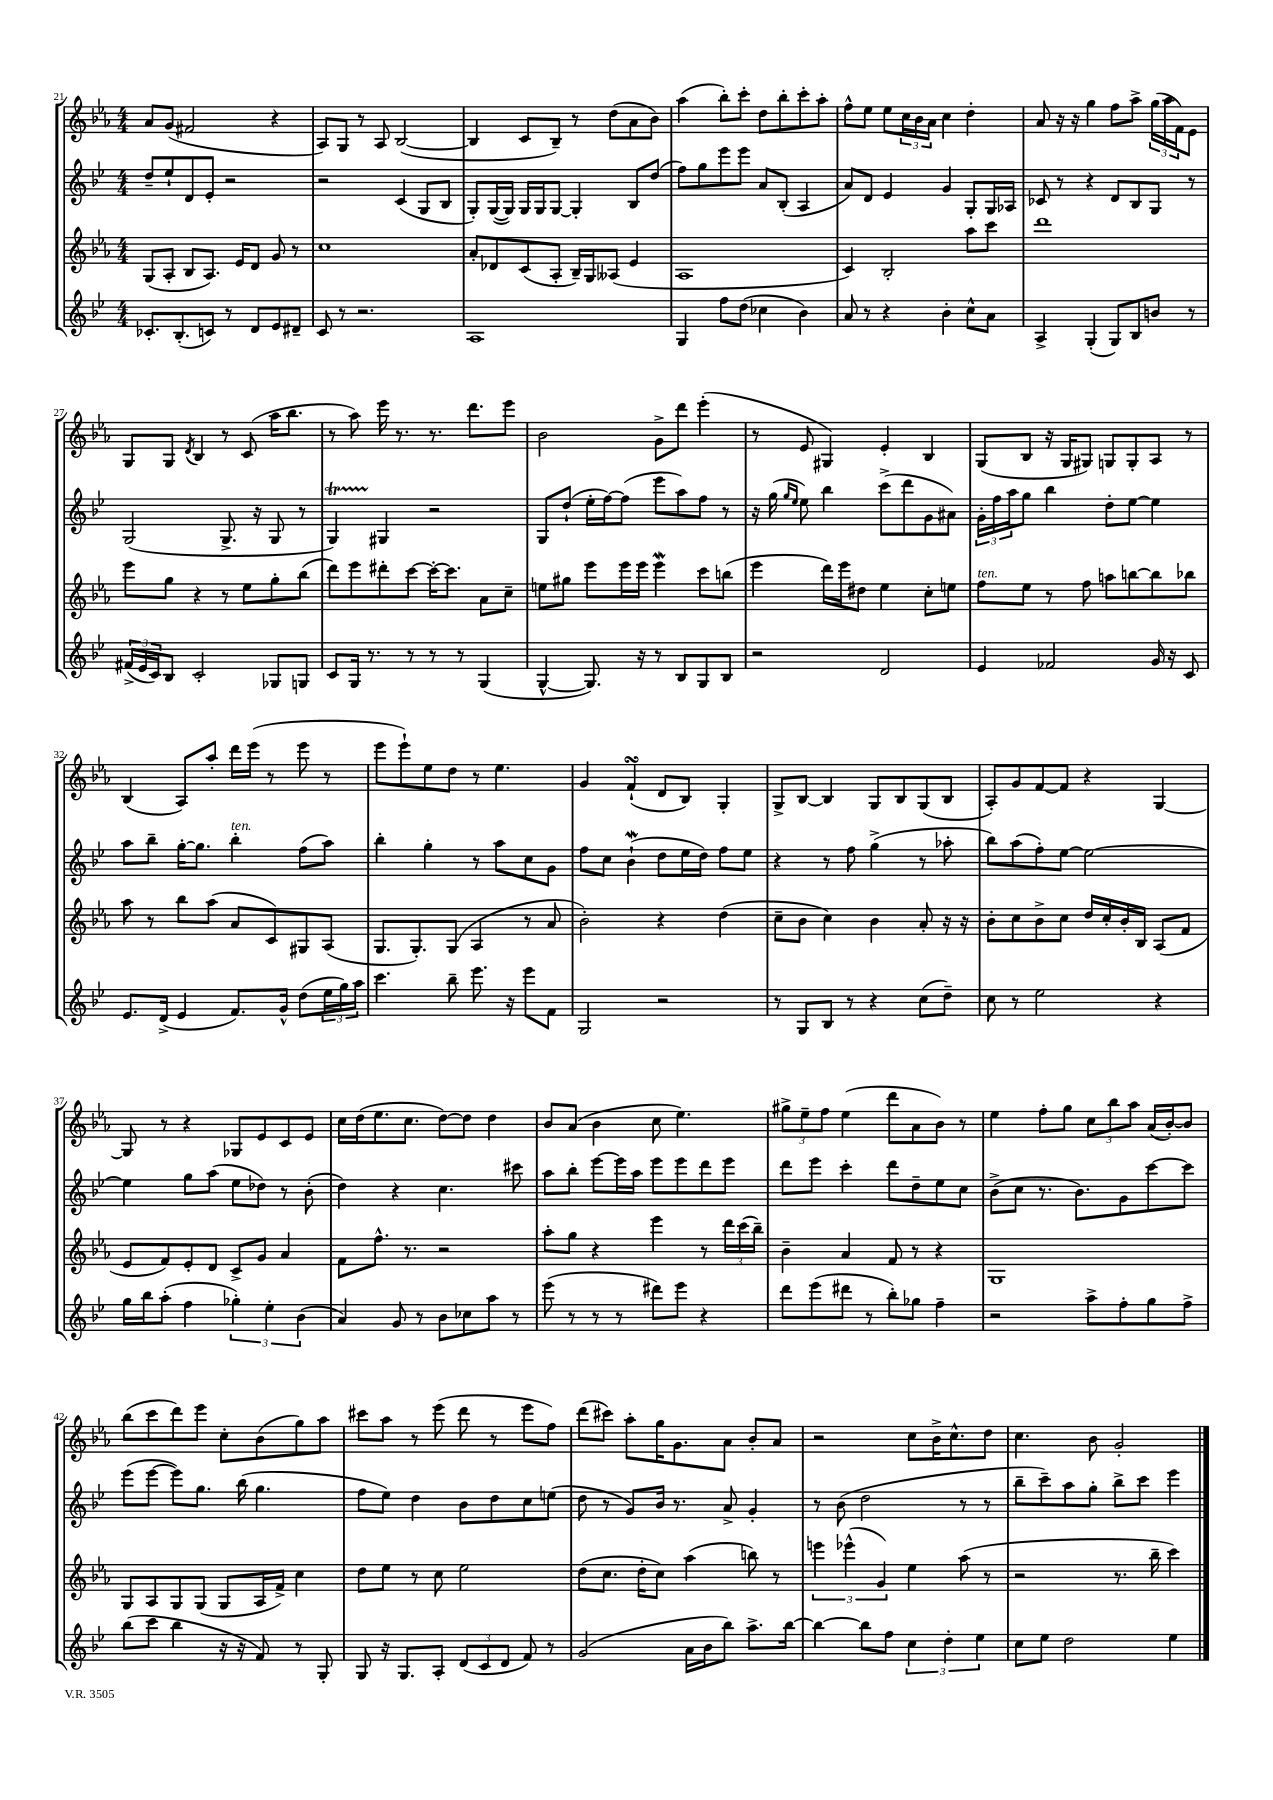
<<
\new StaffGroup <<
\new Staff = "s0" {
    \clef treble \key ees \major \numericTimeSignature \time 4/4
    aes'8 g'8( fis'2 r4 |
    aes8) g8 r8 aes8 bes2~( |
    bes4 c'8 bes8--) r8 d''8( aes'8 bes'8) |
    aes''4( bes''8-.) c'''8-. d''8 bes''8-. c'''8-. aes''8-. |
    f''8-^ ees''8 ees''8 \tuplet 3/2 { c''16 bes'16 aes'16 } c''4 d''4-. |
    aes'8 r16 r16 g''4 f''8 aes''8-> \tuplet 3/2 { g''16( aes''16 f'16) } ees'8 |
    g8 g8 \acciaccatura { d'8 } bes4 r8 c'8( aes''16 bes''8. |
    r8 aes''8) ees'''16 r8. r8. d'''8. ees'''8 |
    bes'2 g'8-> d'''8 ees'''4-.( |
    r8 ees'8 gis4) ees'4-. bes4 |
    g8( bes8 r16 g16 gis8) g8 g8-. aes8 r8 |
    bes4( aes8) aes''8-. d'''16 ees'''16( r8 ees'''8 r8 |
    ees'''8 ees'''8-!) ees''8 d''8 r8 ees''4. |
    g'4 f'4-!\turn( d'8 bes8) g4-. |
    g8-> bes8~ bes4 g8 bes8 g8( bes8 |
    aes8-.) g'8 f'8~ f'8 r4 g4~ |
    g8 r8 r4 ges8 ees'8 c'8 ees'8 |
    c''16 d''16( ees''8. c''8. d''8~) d''8 d''4 |
    bes'8 aes'8( bes'4 c''8 ees''4.) |
    \tuplet 3/2 { gis''8-> ees''8-- f''8 } ees''4( d'''8 aes'8 bes'8) r8 |
    ees''4 f''8-. g''8 \tuplet 3/2 { c''8 bes''8 aes''8 } aes'16( bes'16~-.) bes'8 |
    bes''8( c'''8 d'''8) ees'''8 c''8-. bes'8( g''8) aes''8 |
    cis'''8 aes''8 r8 ees'''8( d'''8 r8 ees'''8 f''8) |
    d'''8( cis'''8) aes''8-. g''16 g'8. aes'8 bes'8-. aes'8 |
    r2 c''8 bes'16-> c''8.-^ d''8 |
    c''4. bes'8 g'2-. \bar "|." |
}
\new Staff = "s1" {
    \clef treble \key bes \major \numericTimeSignature \time 4/4
    d''8-- ees''8-! d'8 ees'8-. r2 |
    r2 c'4( g8 bes8 |
    g8-.) g16~( g16) g16 g16 g8~ g4-. bes8 d''8( |
    f''8) g''8 ees'''8 ees'''8 a'8 bes8-.( a4 |
    a'8) d'8 ees'4 g'4 g8-. g16 aes16 |
    ces'8 r8 r4 d'8 bes8 g8 r8 |
    g2( g8.-> r16 g8 r8 |
    g4\startTrillSpan) gis4\stopTrillSpan r2 |
    g8 d''8-!( ees''16-. f''16~) f''8( ees'''8 a''8) f''8 r8 |
    r16 g''16( \grace { g''16 ees''16 } ees''8) bes''4 c'''8->( d'''8 g'8 ais'8) |
    \tuplet 3/2 { g'16-. f''16 a''16 } g''8 bes''4 d''8-. ees''8~ ees''4 |
    a''8 bes''8-- g''16~-. g''8. bes''4-.^\markup { \italic "ten." } f''8( a''8) |
    bes''4-. g''4-. r8 a''8 c''8 g'8 |
    f''8 c''8 bes'4-!\mordent( d''8 ees''16 d''16) f''8 ees''8 |
    r4 r8 f''8 g''4->( r8 aes''8-. |
    bes''8) a''8( f''8-.) ees''8~ ees''2~ |
    ees''4 g''8 a''8( ees''8 des''8) r8 bes'8-.( |
    d''4) r4 c''4. cis'''8 |
    a''8 bes''8-. ees'''8~ ees'''16 a''16 ees'''8 ees'''8 d'''8 ees'''8 |
    d'''8 ees'''8 c'''4-. d'''8 d''8-- ees''8 c''8 |
    bes'8->( c''8 r8. bes'8.) g'8 c'''8~ c'''8 |
    ees'''8( ees'''8~ ees'''8) g''8. bes''16( g''4. |
    f''8 ees''8) d''4 bes'8 d''8 c''8 e''8( |
    d''8 r8 g'8) bes'16 r8. a'8-> g'4-. |
    r8 bes'8( d''2 r8 r8 |
    bes''8-- c'''8--) a''8 g''8-. bes''8-> c'''8 ees'''4 \bar "|." |
}
\new Staff = "s2" {
    \clef treble \key ees \major \numericTimeSignature \time 4/4
    g8( aes8-. bes8 aes8.) ees'16 d'8 g'8 r8 |
    c''1 |
    aes'8-. des'8 c'8( aes8-. bes16--) g16 aeses8( ees'4 |
    aes1 |
    c'4) bes2-. aes''8 c'''8 |
    d'''1 |
    ees'''8 g''8 r4 r8 ees''8 g''8-. bes''8( |
    d'''8) ees'''8 dis'''8-. c'''8~ c'''16~-. c'''8. aes'8 c''8-- |
    e''8 gis''8 ees'''8 ees'''16 ees'''16 ees'''4\mordent c'''8 b''8( |
    ees'''4 d'''16) ees'''16 dis''8 ees''4 c''8-. e''8 |
    f''8^\markup { \italic "ten." } ees''8 r8 f''8 a''8 b''8~ b''8 bes''8 |
    aes''8 r8 bes''8 aes''8( aes'8 c'8) gis8 aes8( |
    g8. g8.-.) g8( aes4 r8 aes'8 |
    bes'2-.) r4 d''4( |
    c''8-- bes'8 c''4) bes'4 aes'8-. r16 r16 |
    bes'8-. c''8 bes'8-> c''8 d''16 c''16-. bes'16-. bes16 aes8( f'8 |
    ees'8 f'8) ees'8-. d'8 c'8-> g'8 aes'4 |
    f'8 f''8.-^ r8. r2 |
    aes''8-. g''8 r4 ees'''4 r8 \tuplet 3/2 { d'''16 c'''16( bes''16--) } |
    bes'4-- aes'4 f'8 r8 r4 |
    g1 |
    g8 aes8 g8 g8( g8 aes16 f'16->) c''4 |
    d''8 ees''8 r8 c''8 ees''2 |
    d''8( c''8. d''16-. c''8) aes''4( b''8) r8 |
    \tuplet 3/2 { e'''4 ees'''4-^( g'4) } ees''4 aes''8( r8 |
    r2 r8. bes''16-- c'''4) \bar "|." |
}
\new Staff = "s3" {
    \clef treble \key bes \major \numericTimeSignature \time 4/4
    ces'8.-. bes8.-.( c'8) r8 d'8 ees'8 dis'8-- |
    c'8 r8 r2. |
    a1 |
    g4 f''8 d''8( ces''4 bes'4) |
    a'8 r8 r4 bes'4-. c''8-^ a'8 |
    a4-> g4-.( g8) bes8 b'8 r8 |
    \tuplet 3/2 { fis'16->( ees'16 c'16) } bes8 c'2-. ges8 g8 |
    c'8 g16 r8. r8 r8 r8 g4( |
    g4~-^ g8.) r16 r8 bes8 g8 bes8 |
    r2 d'2 |
    ees'4 fes'2 g'16 r16 c'8 |
    ees'8. d'16->( ees'4 f'8.) g'16-^ d''8( \tuplet 3/2 { ees''16 g''16) a''16 } |
    c'''4. bes''8-- ees'''8. r16 ees'''8 f'8 |
    g2 r2 |
    r8 g8 bes8 r8 r4 c''8( d''8--) |
    c''8 r8 ees''2 r4 |
    g''16 bes''16 a''8-.( f''4 \tuplet 3/2 { ges''4-.) ees''4-. bes'4( } |
    a'4) g'8 r8 bes'8 ces''8 a''8 r8 |
    ees'''8( r8 r8 r8 dis'''8) ees'''8 r4 |
    d'''8 ees'''8( dis'''8 r8 bes''8-.) ges''8 f''4-- |
    r2 a''8-> f''8-. g''8 f''8-> |
    bes''8( c'''8 bes''4 r16 r16 f'8) r8 g8-. |
    g8 r16 g8. a8-. \tuplet 3/2 { d'8( c'8 d'8 } f'8) r8 |
    g'2( a'16 bes'16 bes''8) a''8.-> bes''16~ |
    bes''4~ bes''8 f''8 \tuplet 3/2 { c''4 d''4-. ees''4 } |
    c''8 ees''8 d''2 ees''4 \bar "|." |
}
>>
>>
\layout { \context { \Score currentBarNumber = #21 } }
